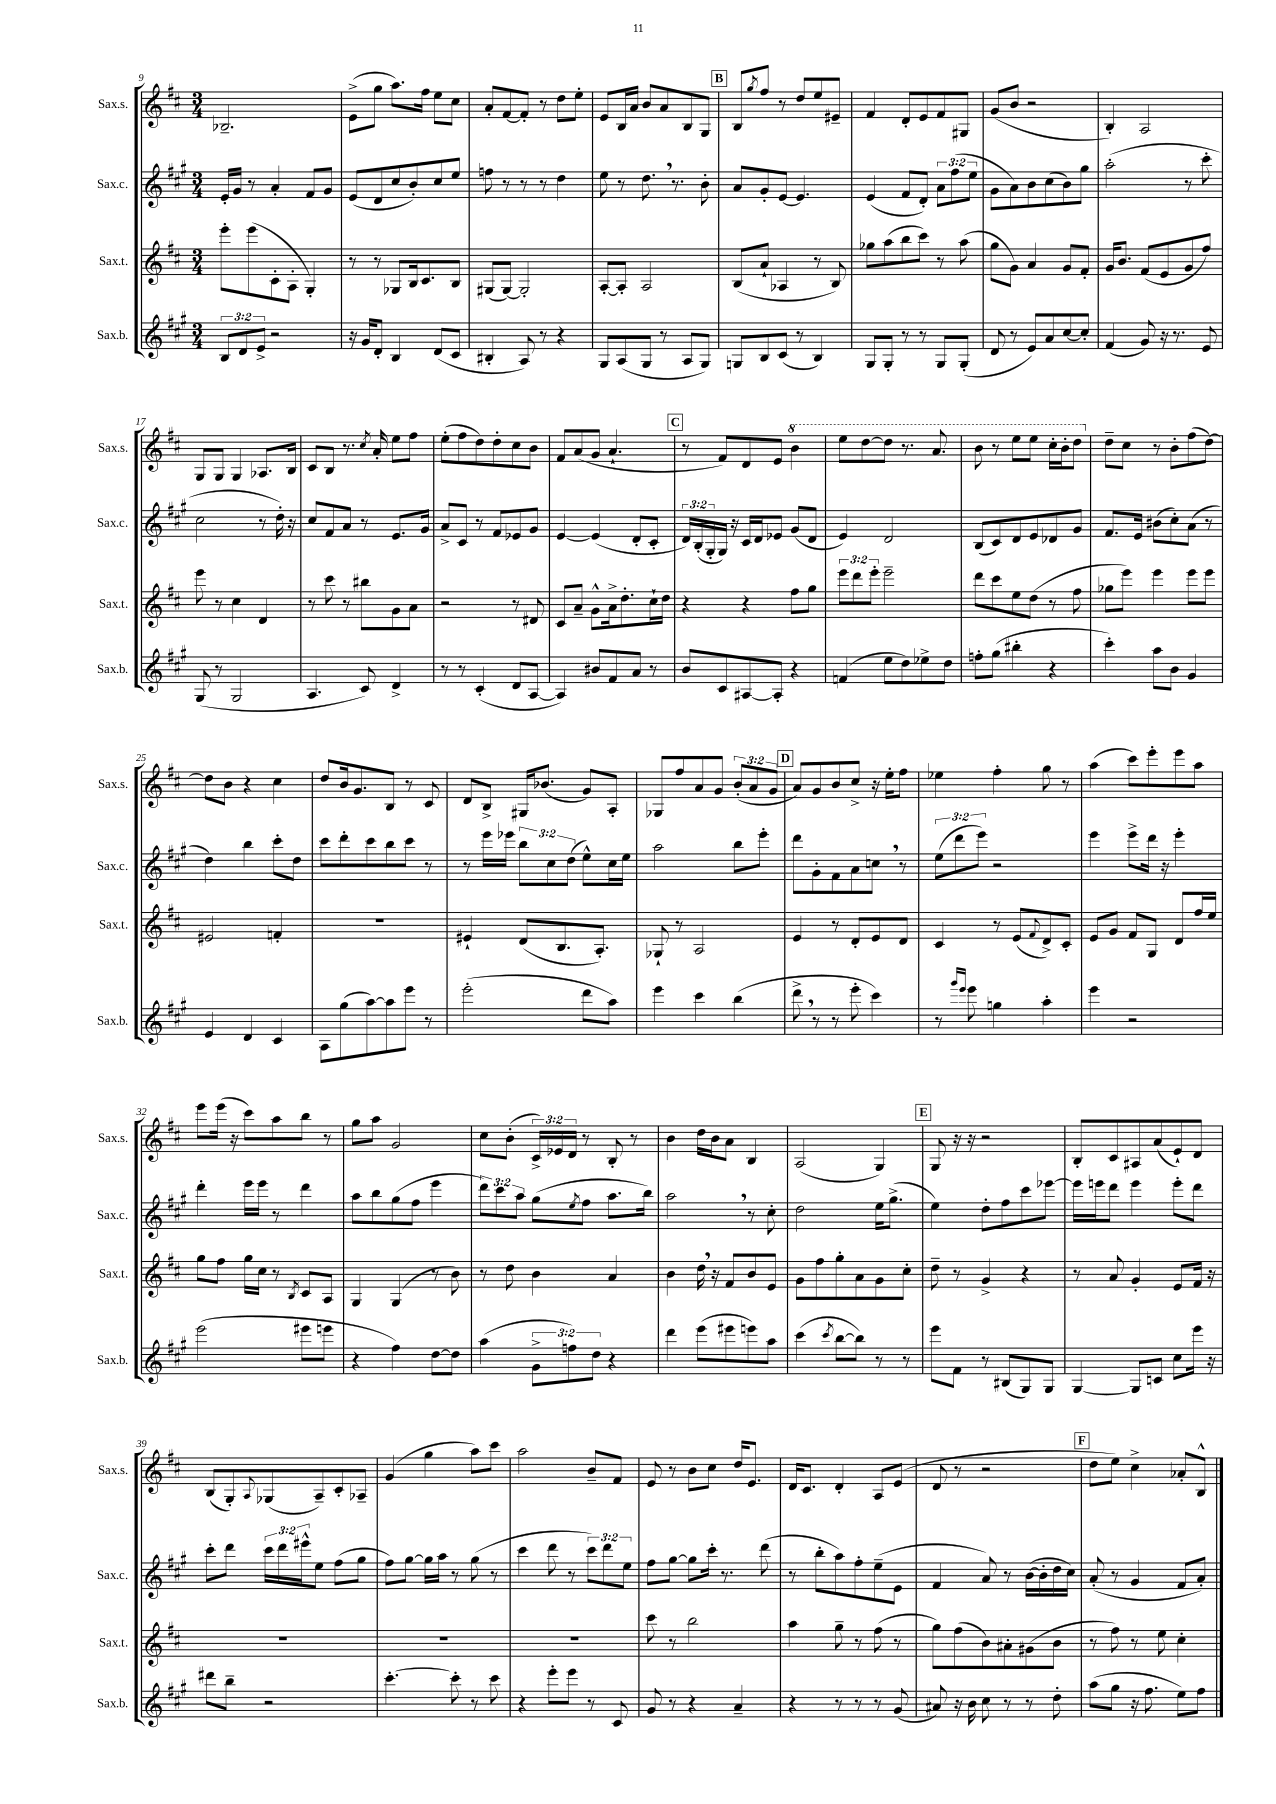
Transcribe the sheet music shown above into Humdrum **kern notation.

**kern	**kern	**kern	**kern
*part4	*part3	*part2	*part1
*staff4	*staff3	*staff2	*staff1
*I"Sax.b.	*I"Sax.t.	*I"Sax.c.	*I"Sax.s.
*I'Sax.b.	*I'Sax.t.	*I'Sax.c.	*I'Sax.s.
*clefG2	*clefG2	*clefG2	*clefG2
*k[f#c#g#]	*k[f#c#]	*k[f#c#g#]	*k[f#c#]
*M3/4	*M3/4	*M3/4	*M3/4
=9	=9	=9	=9
12B/L	8eee'\L	16e'/LL	2.B-X~/
.	.	16g#/JJ	.
12d/	.	.	.
.	(8eee\	8r	.
12e^/J	.	.	.
2r	8c#'\	4a'/	.
.	8A'\J	.	.
.	4G'/)	8f#/L	.
.	.	8g#/J	.
=10	=10	=10	=10
16r	8r	(8e/L	(8e^\L
16g#/KL	.	.	.
8d'/J	8r	8d/	8gg\J
4B/	8G-X/L	8cc#/	8.aa\L)
.	16B/k	8b'/)	.
.	8.c#/	.	16ff#\Jk
(8d/L	.	8cc#/	8ee\L
8c#/J	8B/J	8ee/J	8cc#\J
=11	=11	=11	=11
4B#X'/	(8G#X/L	8ffn\	8a'/L
.	[8G#/J)	8r	[8f#/
8A/)	2G#'/]	8r	8f#'/J]
8r	.	8r	8r
4r	.	4dd\	8dd\L
.	.	.	8ee'\J
=12	=12	=12	=12
8G#/L	[8A'/L	8ee\	8e/L
(8A/	8A'/J]	8r	16B/L
.	.	.	16a/JJ
8G#/J	2A/	8.dd,\	8b/L
8r	.	.	8a/
.	.	8.r	.
8A/L	.	.	8B/
8G#/J)	.	8b'\	8G/J
!!LO:REH:place=s1:t=B
=13	=13	=13	=13
8Gn/L	(8B/L	8a/L	8B/L
.	.	.	8qgg/
8B/	8a`/J	8g#'/	8ff#/J
(8c#/J	4A-X/	[8e/J	8r
8r	.	4.e/]	8dd/L
4B/)	8r	.	8ee/
.	8B/)	.	8e#X~/J
=14	=14	=14	=14
8G#/L	8gg-X\L	(4e/	4f#/
8G#'/J	(8aa\	.	.
8r	8bb\	8f#/L	8d'/L
8r	8ccc#\J)	8d'/J)	8e/
8G#/L	8r	12a\L	8f#/
.	.	(12ff#\	.
(8G#'/J	(8aa\	.	8G#X/J
.	.	12ee\J	.
=15	=15	=15	=15
8d/	8gg\L	8g#\L	(8g/L
8r	8g\J)	8a\)	8b/J
8e/L)	4a/	8b\	2r
8a/	.	(8cc#\	.
[8cc#/	8g/L	8b\)	.
8cc#'/J]	8f#'/J	8gg#\J	.
=16	=16	=16	=16
(4f#/	16g/KL	(2aa'\	4B'/)
.	8.b/J	.	.
8g#/)	(8f#/L	.	2A/
16r	8e/	.	.
8.r	.	.	.
.	8g/	8r	.
8e/	8ff#/J)	8ccc#'\	.
!!LO:LB:g=z
=17	=17	=17	=17
(8G#/	8eee\	2cc#\	8G/L
8r	8r	.	8G/J
2G#/	4cc#\	.	4G/
.	4d/	8r	8.A-X/L
.	.	16dd'\)	.
.	.	16r	16B/Jk
=18	=18	=18	=18
4.A/	8r	8cc#/L	8c#/L
.	8ccc#\	8f#/	8B/J
.	8r	8a/J	8.r
8c#/)	8bb#X\L	8r	.
.	.	.	8qcc#/
.	.	.	16a'/
4d^/	8g\	8.e/L	8ee\L
.	8a\J	.	8ff#\J
.	.	16g#/Jk	.
=19	=19	=19	=19
8r	2r	8a^/L	(8ee'\L
8r	.	8c#/J	8ff#\
(4c#'/	.	8r	8dd\)
.	.	8f#/L	8dd'\
8d/L	8r	8e-X/	8cc#\
[8A/J	8d#X/	8g#/J	8b\J
=20	=20	=20	=20
4A/])	8c#/L	[4e/	8f#/L
.	8a~/J	.	(8a/
8b#X/L	8g^^\L	(4e/]	8g/J
8f#/	16a^\k	.	4.a`/
.	8.dd'\	.	.
8a/J	.	8d'/L	.
8r	16cc#`\L	8c#'/J	.
.	16dd\JJ	.	.
!!LO:REH:place=s1:t=C
=21	=21	=21	=21
8b/L	4r	24d/LL)	8r
.	.	(24B'/	.
.	.	24G#'/	.
8c#/	.	16G#/JJ)	8f#/L)
.	.	16r	.
[8A#X/	4r	16c#/LL	8d/
.	.	16d/J	.
8A#'/J]	.	8e-X/J	8e/J
*	*	*	*8va
4r	8ff#\L	(8g#/L	4bb\
.	8gg\J	8d/J	.
=22	=22	=22	=22
(4fn/	12eee\L	4e/)	8eee\L
.	12ddd\	.	.
.	.	.	[8ddd\
.	12eee'\J	.	.
8ee\L	2eee~\	2d/	8ddd\J]
8dd\)	.	.	8.r
8ee-X^\	.	.	.
.	.	.	8.aa/
8dd\J	.	.	.
=23	=23	=23	=23
8ffn'\L	8ddd\L	(8B/L	8bb\
(8gg#\J	8ccc#\	8c#/)	8r
4bb#X'\	8ee\	8d/	8eee\L
.	(8dd\J	8e/	8eee\J
4r	8r	8d-X/	16ccc#'\LL
.	.	.	16bb'\J
.	8ff#\	8g#/J	8ddd\J
=24	=24	=24	=24
*	*	*	*X8va
4ccc#'\)	8gg-X\L	8.f#/L	8dd~\L
.	8eee\J)	.	8cc#\J
.	.	16e/Jk	.
8aa\L	4eee\	(8b#X\L	8r
8b\J	.	8cc#'\)	8b'\L
4g#/	8eee\L	(8a\J	(8ff#\
.	8eee\J	8r	[8dd\J)
!!LO:LB:g=z
=25	=25	=25	=25
4e/	2e#X/	4dd\)	8dd\L]
.	.	.	8b\J
4d/	.	4bb\	4r
4c#/	4fn'/	8ccc#'\L	4cc#\
.	.	8dd\J	.
=26	=26	=26	=26
8A\L	2.r	8ccc#\L	8dd/L
(8gg#\	.	8ddd'\	16b/k
.	.	.	8.g/
[8aa\)	.	8ccc#\	.
8aa\]	.	8bb\	8B/J
8eee\J	.	8ccc#\J	8r
8r	.	8r	8c#/
=27	=27	=27	=27
(2eee'\	4e#X`/	8r	8d/L
.	.	16eee\LL	8B^/J
.	.	16eee-X\JJ	.
.	(8d/L	12bb\L	16G#X/KL
.	.	.	(8.b-X/J
.	.	12cc#\	.
.	8.B/	.	.
.	.	(12dd\J	.
8ddd\L	.	8ee^^\L)	8g/L)
.	8.A'/J)	.	.
8aa\J)	.	16cc#\L	8A'/J
.	.	16ee\JJ	.
=28	=28	=28	=28
4eee\	8G-X`/	2aa\	8G-X/L
.	8r	.	8ff#/
4ccc#\	2A/	.	8a/
.	.	.	8g/J
(4bb\	.	8bb\L	(12b'/L
.	.	.	12a/
.	.	8eee'\J	.
.	.	.	12g/J
!!LO:REH:place=s1:t=D
=29	=29	=29	=29
8ddd^,\	4e/	8ddd\L	8a/L)
8r	.	8g#'\	8g/
8r	8r	8f#\	8b/
8eee'\	8d'/L	8a\	8cc#^/J
4ccc#\)	8e/	8ccn,\J	16r
.	.	.	16ee'\KL
.	8d/J	8r	8ff#\J
=30	=30	=30	=30
8r	4c#/	(12ee\L	4ee-X\
.	.	12ddd\	.
16qqggg#/LL	.	.	.
16qqeee/JJ	.	.	.
8eee\	.	.	.
.	.	12eee\J)	.
4ggn\	8r	2r	4ff#'\
.	(8e/L	.	.
.	8qqf#/	.	.
4aa'\	8d^/)	.	8gg\
.	8c#'/J	.	8r
=31	=31	=31	=31
4eee\	8e/L	4eee\	(4aa\
.	8g/J	.	.
2r	8f#/L	8eee^\L	8ccc#\L)
.	8G/J	16ddd\Jk	8eee'\
.	.	16r	.
.	8d/L	4eee'\	8eee\
.	16ff#/L	.	8aa\J
.	16ee/JJ	.	.
!!LO:LB:g=z
=32	=32	=32	=32
(2eee\	8gg\L	4ddd'\	8eee\L
.	8ff#\J	.	(16eee\Jk
.	.	.	16r
.	16gg\LL	16eee\LL	8ccc#\L)
.	16cc#\JJ	16eee\JJ	.
.	8r	8r	8aa\
.	8qB/	.	.
8eee#X\L	8c#/L	4ddd\	8bb\J
8eeen\J	8A/J	.	8r
=33	=33	=33	=33
4r	4G/	8aa\L	8gg\L
.	.	8bb\	8aa\J
4ff#\)	(4G/	(8gg#\	2g/
.	.	8ff#\J	.
[8dd\L	8r	4eee\	.
8dd\J]	8b\)	.	.
=34	=34	=34	=34
(4aa\	8r	12ddd\L)	8cc#\L
.	.	12ccc#\	.
.	8dd\	.	(8b'\J
.	.	12aa\J	.
12g#^\L	4b\	(8gg#\L	24c#^/LL)
.	.	.	24e-X/
12ffn\)	.	.	24d/JJ
.	.	8qee/	.
.	.	8ff#\J	8r
12dd\J	.	.	.
4r	4a/	8.aa\L	8B'/
.	.	.	8r
.	.	16bb\Jk)	.
=35	=35	=35	=35
4ddd\	4b\	2aa,\	4b\
(8eee\L	16dd,\	.	16dd\LL
.	16r	.	16b\J
8eee#X\	8f#/L	.	8a\J
8eeen\)	8b/	8r	4B/
8aa\J	8e/J	8cc#'\	.
=36	=36	=36	=36
(4ccc#\	8g\L	2dd\	(2A/
.	8ff#\	.	.
8qccc#/	.	.	.
[8bb\L	8gg'\	.	.
8bb\J])	8a\	.	.
8r	8g\	16ee\KL	4G/)
.	.	(8.gg#^\J	.
8r	8cc#'\J	.	.
!!LO:REH:place=s1:t=E
=37	=37	=37	=37
8eee\L	8dd~\	4ee\)	8G/
8f#\J	8r	.	16r
.	.	.	16r
8r	4g^/	8dd'\L	2r
(8B#X/L	.	8ff#\	.
8G#/)	4r	8ccc#\	.
8G#/J	.	[8eee-X\J	.
=38	=38	=38	=38
[4G#/	8r	16eee-\LL]	8B'/L
.	.	16eeen\J	.
.	8a/	8ddd\J	8c#/
8G#/L]	4g'/	4eee\	8A#X/
8cn/J	.	.	(8a/
8cc#\L	8e/L	8eee'\L	8e`/)
16eee\Jk	16f#/Jk	8ddd\J	8d/J
16r	16r	.	.
!!LO:LB:g=z
=39	=39	=39	=39
8ddd#X\L	2.r	8ccc#'\L	(8B/L
8bb~\J	.	8ddd\J	8G'/)
.	.	.	8qqA/
2r	.	24ccc#\LL	(8G-X/
.	.	24ddd\	.
.	.	24eee#X^^\J	.
.	.	8ee\J	8A~/)
.	.	(8ff#\L	8c#'/
.	.	8gg#\J	8A-X~/J
=40	=40	=40	=40
[4.ccc#'\	2.r	8ff#\L)	(4g/
.	.	[8gg#\J	.
.	.	16gg#\LL]	4gg\
.	.	16aa\JJ	.
8ccc#'\]	.	8r	.
8r	.	(8gg#\	8aa\L)
8ccc#\	.	8r	8ccc#\J
=41	=41	=41	=41
4r	2.r	4ccc#\	2aa\
8eee'\L	.	8ddd\	.
8eee\J	.	8r	.
8r	.	12ccc#\L)	8b~/L
.	.	12ddd\	.
8c#/	.	.	8f#/J
.	.	12ee\J	.
=42	=42	=42	=42
8g#/	8ccc#\	8ff#\L	8e/
8r	8r	[8gg#\J	8r
4r	2bb\	8gg#\L]	8b\L
.	.	16ccc#'\Jk	8cc#\J
.	.	8.r	.
4a~/	.	.	16dd/KL
.	.	.	8.e/J
.	.	(8ddd\	.
=43	=43	=43	=43
4r	4aa\	8r	16d/KL
.	.	.	8.c#/J
.	.	8bb'\L	.
8r	8gg~\	8aa\)	4d'/
8r	8r	8ff#'\	.
8r	(8ff#\	(8ee~\	8A/L
(8g#/	8r	8e\J	(8e/J
=44	=44	=44	=44
8a#X/)	8gg\L)	4f#/	8d/
16r	(8ff#\	.	8r
16b\	.	.	.
8cc#\	8b\)	8a/)	2r
8r	8a#X'\	8r	.
8r	(8g#X\	([16b\LL	.
.	.	16b'\]	.
8dd'\	8b\J	16dd\	.
.	.	16cc#\JJ)	.
!!LO:REH:place=s1:t=F
=45	=45	=45	=45
(8aa\L	8r	(8a'/	8dd\L
8gg#\J	8ff#\)	8r	8ee\J)
16r	8r	4g#/	4cc#^\
8.ff#\	.	.	.
.	8ee\	.	.
8ee\L)	4cc#'\	8f#/L	8a-X'/L
8ff#\J	.	8a'/J)	8B^^/J
==	==	==	==
*-	*-	*-	*-
